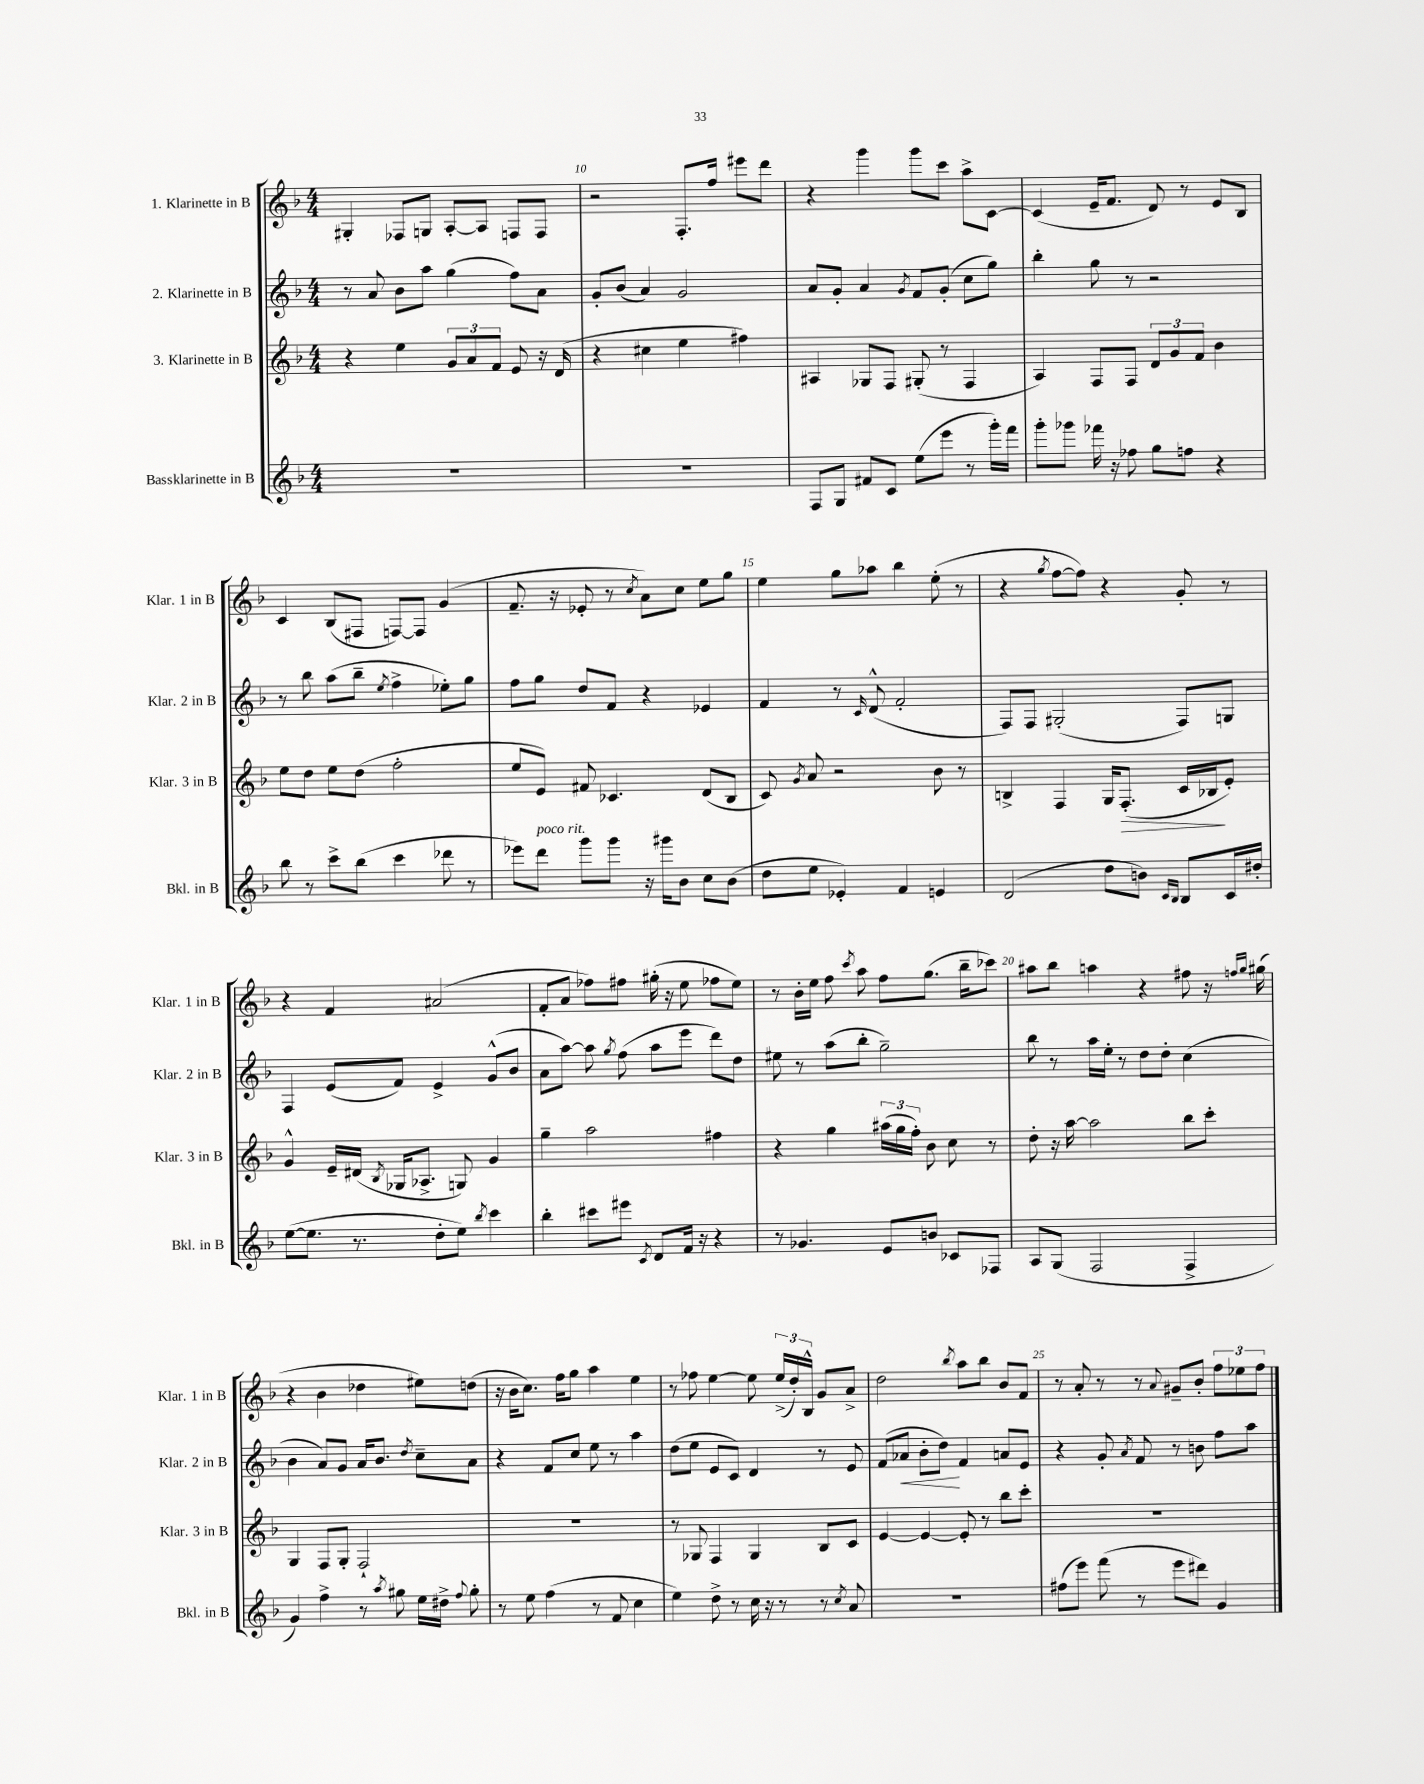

**kern	**kern	**dynam	**kern	**dynam	**kern
*part4	*part3	*part3	*part2	*part2	*part1
*staff4	*staff3	*staff3	*staff2	*staff2	*staff1
*I"Bassklarinette in B	*I"3. Klarinette in B	*	*I"2. Klarinette in B	*	*I"1. Klarinette in B
*I'Bkl. in B	*I'Klar. 3 in B	*	*I'Klar. 2 in B	*	*I'Klar. 1 in B
*clefG2	*clefG2	*	*clefG2	*	*clefG2
*k[b-]	*k[b-]	*	*k[b-]	*	*k[b-]
*M4/4	*M4/4	*	*M4/4	*	*M4/4
=9	=9	=9	=9	=9	=9
1r	4r	.	8r	.	4G#X'/
.	.	.	8a/	.	.
.	4ee\	.	8b-\L	.	8F-X/L
.	.	.	8aa\J	.	8Gn/J
.	12g/L	.	(4gg\	.	[8A'/L
.	12a/	.	.	.	.
.	.	.	.	.	8A/J]
.	12f/J	.	.	.	.
.	8e/	.	8ff\L)	.	8Fn/L
.	16r	.	8a\J	.	8F/J
.	(16d/	.	.	.	.
=10	=10	=10	=10	=10	=10
1r	4r	.	8g'/L	.	2r
.	.	.	(8b-/J	.	.
.	4cc#X\	.	4a/)	.	.
.	4ee\	.	2g/	.	8.F'/L
.	.	.	.	.	16ff/Jk
.	4ff#X\)	.	.	.	8eee#X\L
.	.	.	.	.	8ddd\J
=11	=11	=11	=11	=11	=11
8F/L	4A#X/	.	8a/L	.	4r
8G/J	.	.	8g'/J	.	.
8f#X/L	8G-X/L	.	4a/	.	4ggg\
8c/J	8F/J	.	.	.	.
.	.	.	8qg/	.	.
(8ee\L	(8G#X'/	.	8f/L	.	8ggg\L
8eee\J	8r	.	(8g'/J	.	8ccc\J
8r	4F/	.	8cc\L	.	8aa^\L
16ggg'\LL)	.	.	8gg\J)	.	[8c\J
16fff\JJ	.	.	.	.	.
=12	=12	=12	=12	=12	=12
8ggg'\L	4A/)	.	4bb-'\	.	(4c/]
8ggg-X\J	.	.	.	.	.
16fff-X\	8F/L	.	8gg\	.	16e~/KL
16r	.	.	.	.	8.f/J
8ff-X\	8F/J	.	8r	.	.
8gg\L	12d/L	.	2r	.	8d/)
.	12g/	.	.	.	.
8ffn\J	.	.	.	.	8r
.	12f/J	.	.	.	.
4r	4b-\	.	.	.	8e/L
.	.	.	.	.	8B-/J
!!LO:LB:g=z
=13	=13	=13	=13	=13	=13
8bb-\	8ee\L	.	8r	.	4c/
8r	8dd\J	.	8bb-\	.	.
8ccc^\L	8ee\L	.	(8aa\L	.	(8B-/L
(8bb-\J	(8dd\J	.	8bb-~\J	.	8F#X/J
.	.	.	8qee/	.	.
4ccc\	2ff'\	.	4ff^\	.	[8Fn/L)
.	.	.	.	.	8F/J]
8ddd-X\	.	.	8ee-X'\L)	.	(4g/
8r	.	.	8gg\J	.	.
=14	=14	=14	=14	=14	=14
8eee-X\L)	8ee/L	.	8ff\L	.	8.f~/
!LO:TX:a:i:t=poco rit.	!	!	!	!	!
8ddd\J	8e/J)	.	8gg\J	.	.
.	.	.	.	.	16r
8ggg\L	8f#X/	.	8dd/L	.	8e-X'/
8ggg\J	4.c-X/	.	8f/J	.	8r
.	.	.	.	.	8qcc/
16r	.	.	4r	.	8a\L)
16ggg#X\KL	.	.	.	.	.
8b-\J	.	.	.	.	8cc\J
8cc\L	(8d/L	.	4e-X/	.	8ee\L
(8b-\J	8B-/J	.	.	.	8gg\J
=15	=15	=15	=15	=15	=15
8dd\L	8c/)	.	4f/	.	4ee\
.	8qg/	.	.	.	.
8ee\J	8a/	.	.	.	.
4e-X'/)	2r	.	8r	.	8gg\L
.	.	.	16qqc/	.	.
.	.	.	(8d^^/	.	8aa-X\J
4f/	.	.	2f'/	.	4bb-\
4en/	8b-\	.	.	.	(8ee'\
.	8r	.	.	.	8r
=16	=16	=16	=16	=16	=16
(2d/	4Bn^/	.	8F/L)	.	4r
.	.	.	8F/J	.	.
.	.	.	.	.	8qgg/
.	4F/	.	(2G#X'/	.	[8ff\L
.	.	.	.	.	8ff\J])
8dd\L	16G/KL	.	.	.	4r
!	!	!LO:HP:b	!	!	!
.	(8.F'/J	>	.	.	.
8bn\J)	.	.	.	.	.
16qqc/LL	.	.	.	.	.
16qqB-/JJ	.	.	.	.	.
8B-/L	16c/LL	.	8F/L)	.	8g'/
.	16B-X/J	.	.	.	.
16c/L	8e'/J)	]	8Gn/J	.	8r
16dd#X'/JJ	.	.	.	.	.
!!LO:LB:g=z
=17	=17	=17	=17	=17	=17
([8ee\L	4g^^/	.	4F/	.	4r
8.ee\J]	.	.	.	.	.
.	16e~/LL	.	(8e/L	.	4f/
8.r	(16d#X/JJ	.	.	.	.
.	8qB-/	.	.	.	.
.	16G-X/KL	.	8f/J)	.	.
.	8.A-X^/J	.	.	.	.
8dd'\L	.	.	4e^/	.	(2a#X/
8ee\J)	8Gn/)	.	.	.	.
8qbb-/	.	.	.	.	.
4ccc\	4g/	.	(8g^^/L	.	.
.	.	.	8b-/J	.	.
=18	=18	=18	=18	=18	=18
4bb-'\	4gg~\	.	8a\L	.	8f'/L
.	.	.	[8aa\J)	.	8a/J
8ccc#X\L	2aa\	.	8aa\]	.	8ff-X\L)
.	.	.	8qgg/	.	.
8eee#X\J	.	.	(8ff\	.	8ff#X\J
8qc/	.	.	.	.	.
8d/L	.	.	8aa\L	.	(16gg#X'\
.	.	.	.	.	16r
16f/Jk	.	.	8eee\J	.	8ee\
16r	.	.	.	.	.
4r	4ff#X\	.	8ddd\L)	.	8ff-X\L
.	.	.	8dd\J	.	8ee\J)
=19	=19	=19	=19	=19	=19
8r	4r	.	8ee#X\	.	8r
4.g-X/	.	.	8r	.	16b-'\LL
.	.	.	.	.	16ee\JJ
.	4gg\	.	(8aa\L	.	8ff\
.	.	.	.	.	8qccc/
.	.	.	8bb-'\J	.	8aa\
8e/L	(24aa#X\LL	.	2gg~\)	.	8ff\L
.	24gg\	.	.	.	.
.	24ff'\JJ)	.	.	.	.
8bn/J	8b-\	.	.	.	(8.gg\J
8c-X/L	8cc\	.	.	.	.
.	.	.	.	.	16bb-~\KL
8F-X/J	8r	.	.	.	8ccc-X\J)
=20	=20	=20	=20	=20	=20
8A/L	8dd'\	.	8bb-\	.	8aa#X\L
(8G/J	16r	.	8r	.	8bb-\J
.	[16aa\	.	.	.	.
2F/	2aa\]	.	16aa\LL	.	4aan\
.	.	.	16ee'\JJ	.	.
.	.	.	8r	.	.
.	.	.	8dd\L	.	4r
.	.	.	8dd'\J	.	.
4F^/	8bb-\L	.	(4cc\	.	8ff#X\
.	8ccc'\J	.	.	.	16r
.	.	.	.	.	16qqffn/LL
.	.	.	.	.	16qqgg/JJ
.	.	.	.	.	(16gg#X\
!!LO:LB:g=z
=21	=21	=21	=21	=21	=21
4g/)	4G/	.	4b-\	.	4r
4ff^\	8F/L	.	8a/L)	.	4b-\
.	8G'/J	.	8g/J	.	.
8r	2F`/	.	16a/KL	.	4dd-X\
.	.	.	8.b-/J	.	.
8qaa/	.	.	.	.	.
8gg#X\	.	.	.	.	.
.	.	.	8qdd/	.	.
16ee\LL	.	.	8cc~\L	.	8ee#X\L)
16dd#X^\JJ	.	.	.	.	.
8qqff/	.	.	.	.	.
8gg#'\	.	.	8a\J	.	(8ddn\J
=22	=22	=22	=22	=22	=22
8r	1r	.	4r	.	16r
.	.	.	.	.	16b-\KL
8ee\	.	.	.	.	8.cc\J)
(4ff\	.	.	8f/L	.	.
.	.	.	.	.	16ff\KL
.	.	.	8cc/J	.	8gg\J
8r	.	.	8ee\	.	4aa\
8f/	.	.	8r	.	.
4cc\	.	.	4aa\	.	4ee\
=23	=23	=23	=23	=23	=23
4ee\)	8r	.	(8dd\L	.	8r
.	8G-X/	.	8ee\J	.	8ff-X\
8dd^\	4F/	.	8e/L	.	[4ee\
8r	.	.	8c/J)	.	.
16cc\	4G-/	.	4d/	.	8ee\]
16r	.	.	.	.	.
8r	.	.	.	.	(24ee^/LL
.	.	.	.	.	24dd'/)
.	.	.	.	.	24B-^^/JJ
8r	8B-/L	.	8r	.	8g/L
8qcc/	.	.	.	.	.
8a/	8c/J	.	8e/	.	8a^/J
=24	=24	=24	=24	=24	=24
1r	[4e/	.	(8f/L	.	2dd\
!	!	!	!	!LO:HP:b	!
.	.	.	8a-X/J	<	.
.	4e/_	.	8b-'\L	.	.
.	.	.	8dd\J)	.	.
.	.	.	.	.	8qbb-/
.	8e'/]	.	4f/	[	8aa\L
.	8r	.	.	.	8bb-\J
.	8bb-\L	.	8an/L	.	8b-/L
.	8ccc'\J	.	8e/J	.	8f/J
=25	=25	=25	=25	=25	=25
(8ff#X\L	1r	.	4r	.	8r
8eee\J)	.	.	.	.	8a'/
(8fff\	.	.	8g'/	.	8r
.	.	.	8qa/	.	.
8r	.	.	8f/	.	8r
.	.	.	.	.	8qqa/
8eee\L	.	.	8r	.	8g#X~/L
8ddd#X\J)	.	.	8bn\	.	8b-'/J
4g/	.	.	8ff\L	.	12ff\L
.	.	.	.	.	12ee-X\
.	.	.	8aa\J	.	.
.	.	.	.	.	12ff\J
==	==	==	==	==	==
*-	*-	*-	*-	*-	*-
